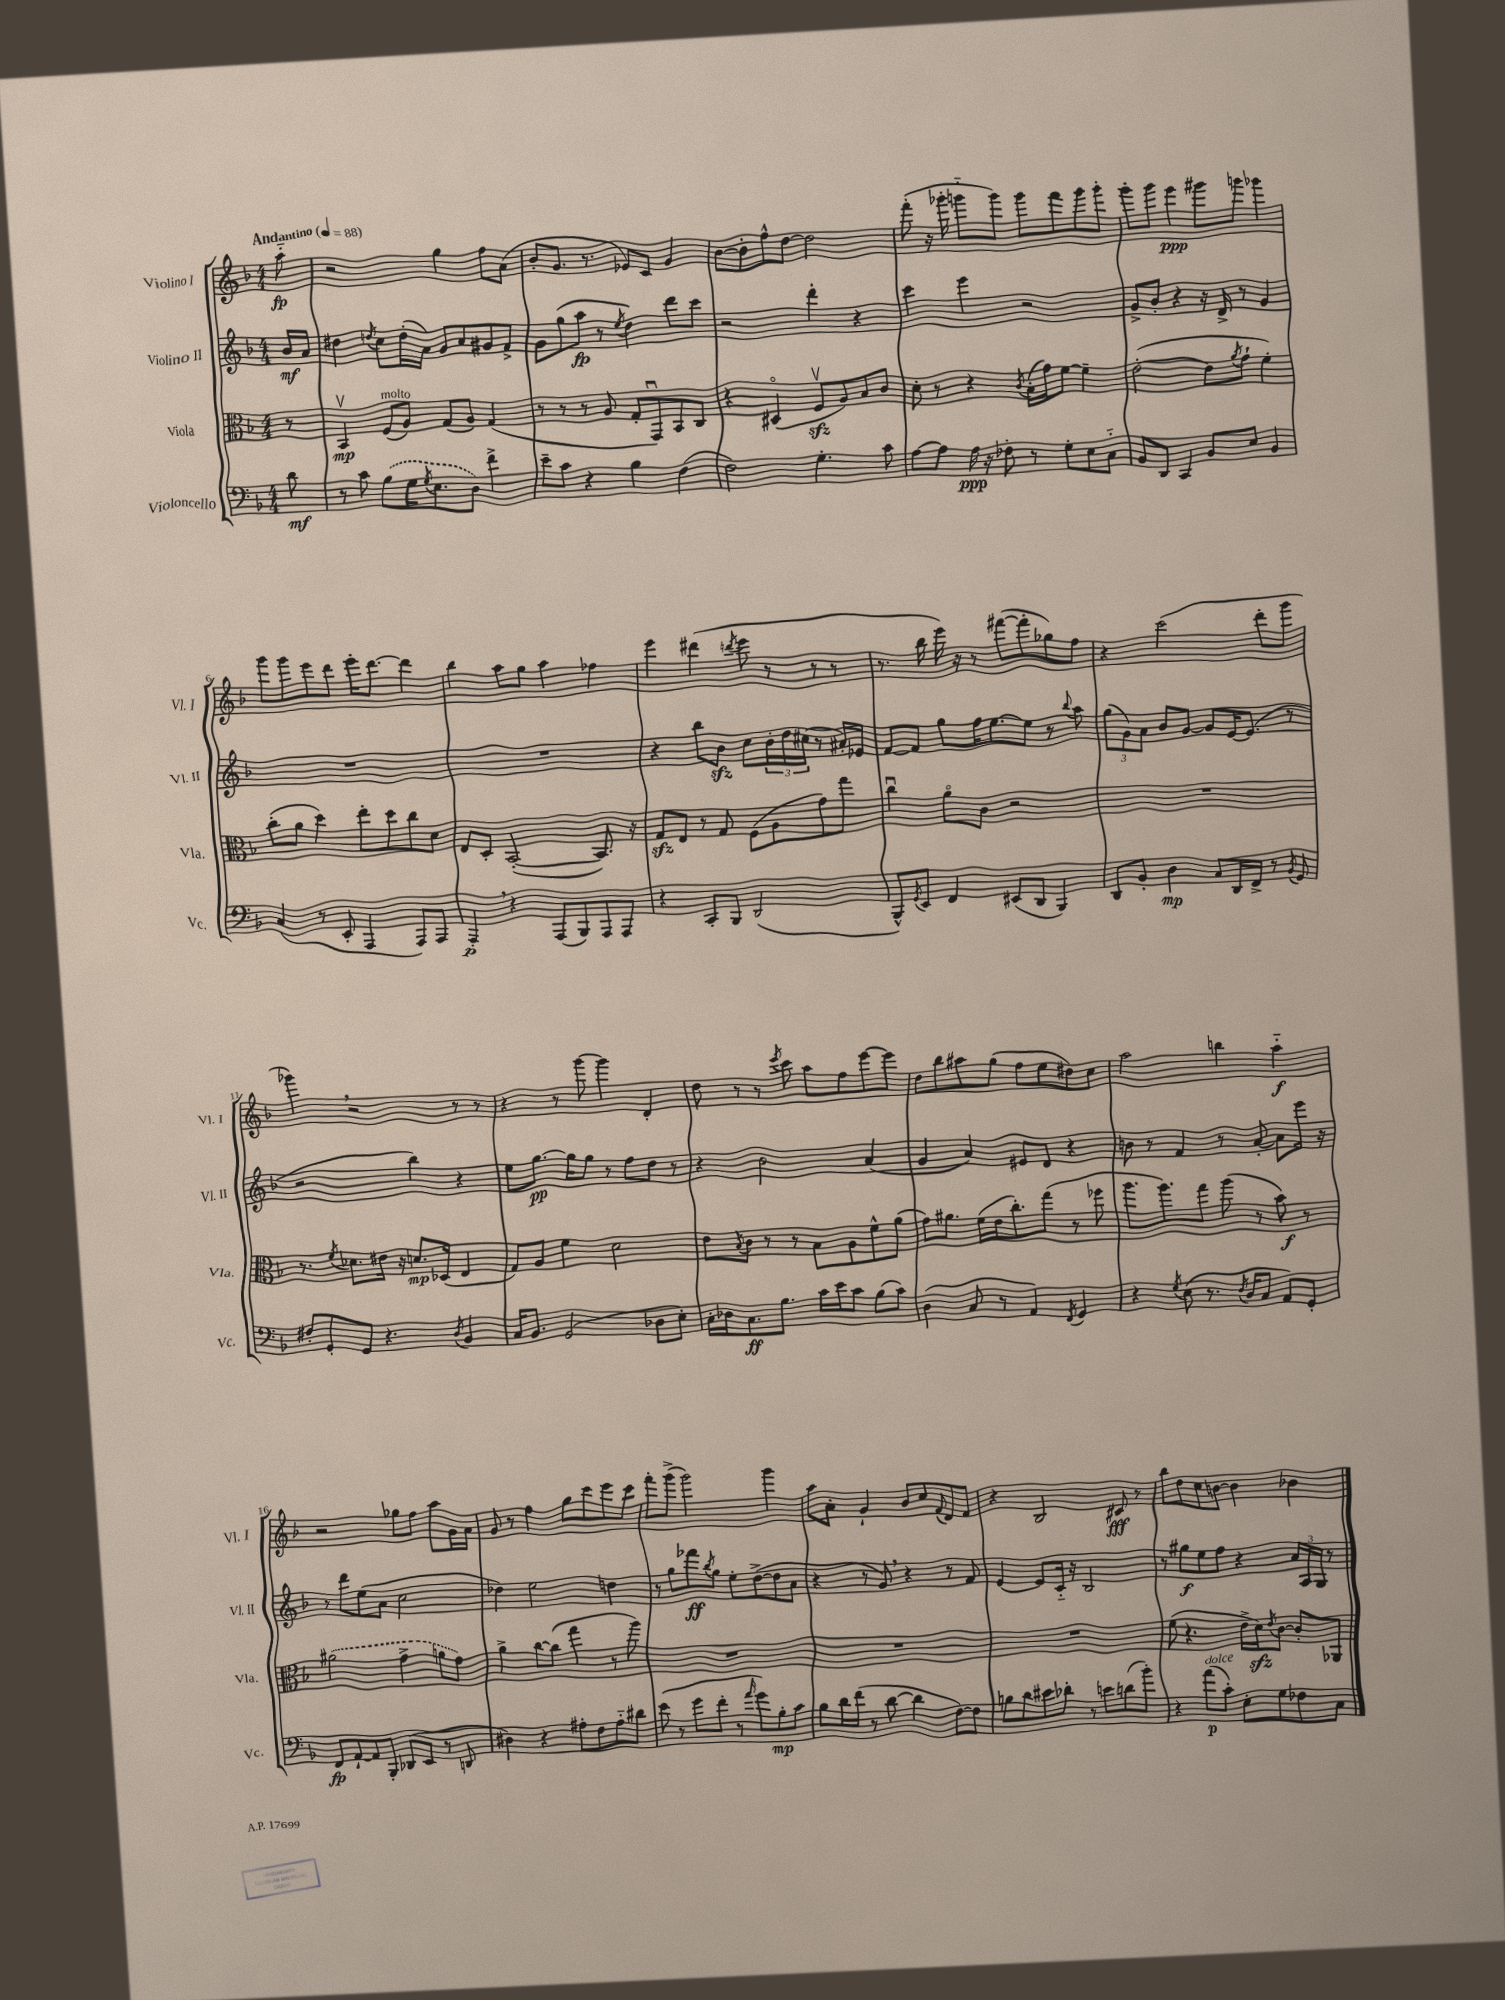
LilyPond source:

<<
\new StaffGroup <<
\new Staff = "s0" \with { instrumentName = "Violino I" shortInstrumentName = "Vl. I" } {
    \clef treble \key f \major \numericTimeSignature \time 4/4 \partial 8 \tempo "Andantino" 4 = 88
    a''8-_\fp |
    r2 g''4 f''8 a'8( |
    bes'8-. g'8. r8. ees'8) c'8 g'4 |
    bes'8~ bes'8-. f''8-^ d''8~ d''2 |
    f'''8-.( r16 ges'''16-. g'''8-_ g'''8) g'''8 f'''8 g'''8 g'''8-. |
    g'''8-. g'''8 e'''4\ppp gis'''8 g'''8 ges'''4 |
    g'''8 g'''8 e'''8 d'''8 e'''16-. d'''8.~ d'''4 |
    bes''4 a''8 g''8 a''4 fes''4 |
    e'''4 dis'''4( \acciaccatura { d'''8 } e'''8 r8 r8 r8 |
    r8. bes''16 e'''16) r16 r8 fis'''8~( fis'''8-. ges''8) f''8 |
    r4 c'''2( d'''8-. g'''8 |
    ges'''4) \breathe r2 r8 r8 |
    r4 r8 g'''8~ g'''4 d'4-. |
    d''8 r8 r8 \acciaccatura { e'''8 } c'''8 a''8 f''8 e'''8~ e'''8 |
    d''8 bes''8 ais''8 g''8( f''8 e''8 dis''8) c''8 |
    a''2 b''4 a''4-_\f |
    r2 ges''8 f''8 a''8 g'16 a'16 |
    g'8 r8 f''4 g''8 c'''8 e'''8 c'''8 |
    f'''8-. g'''8->( g'''2) g'''4 |
    a''8 a'8-. g'4-! bes'8 c''8 \appoggiatura { f'8 } d'8 f'8 |
    r4 bes2 cis'8\fff r8 |
    bes''8 d''8 c''8 b'8~ b'4 bes'4 \bar "|." |
}
\new Staff = "s1" \with { instrumentName = "Violino II" shortInstrumentName = "Vl. II" } {
    \clef treble \key f \major \numericTimeSignature \time 4/4 \partial 8
    bes'16\mf a'16 |
    dis''4 \acciaccatura { d''8 } c''8 d''16-.( a'16) g'8 a'8 gis'8 f'8-> |
    g'8 g''8( a''8\fp r8 \acciaccatura { e''8 } d''4) d'''8 c'''8 |
    r2 d'''4-. r4 |
    c'''4 e'''4 r2 |
    g'8-> bes'8-. r4 r16 d'16-> r8 g'4 |
    R1 |
    R1 |
    r4 bes''8 bes'8\sfz c''8 \tuplet 3/2 { bes'16-. d''16 cis''16( } r8 ais'16-.) ees'16 |
    f'8~ f'8 g''8 f''16 e''8.~ e''8 r8 \appoggiatura { bes''8 } a''8 |
    \tuplet 3/2 { g''8( g'8) a'8 } bes'8 g'8~ g'8 e'16~ e'8.( r8 |
    r2 bes''4) r4 |
    e''8 g''8.~\pp g''16 g''8 r8 f''8 d''8 r8 |
    r4 bes'2 a'4( |
    g'4 a'4) eis'8 d'8 r4 |
    b'8 r8 f'4 r8 a'8~-. a'8 e'''16 r16 |
    r8 d'''8 e''8( a'8 c''2 |
    des''4) e''2 d''4 |
    r8 g''8 fes'''8\ff \acciaccatura { bes''8 } g''8 e''8-. d''8~->( d''8 a'8 |
    r4 r8 g'8) \breathe r4 r8 f'8 |
    e'4~ e'8 c'16-_ r16 bes2 |
    r8 gis''8\f e''8 f''8 r4 \tuplet 3/2 { a'16 a16 g16 } r8 \bar "|." |
}
\new Staff = "s2" \with { instrumentName = "Viola" shortInstrumentName = "Vla." } {
    \clef alto \key f \major \numericTimeSignature \time 4/4 \partial 8
    r8 |
    bes,4\upbow\mp f8^\markup { \italic "molto" }( a8) g8( a8) g4( |
    r8 r8 r8 a8 g8-. g,8\downbow) bes,8 c8 |
    r4 dis4\flageolet( f8\upbow\sfz a8) bes8 c'8 |
    d'8-. r8 r4 \acciaccatura { c'8 } bes16-.( g'16) f'8~ f'4-- |
    e'2~-.( e'8 \acciaccatura { a'8 } g'8-! f'4-.) |
    c''8-.( a'8 d''4) e''8-. d''8 c''8 d'8 |
    e8 d8-. bes,2~-.( bes,8.) r16 |
    g8\sfz e8 r8 g8 f8( a8 g'8) g''8 |
    c''4\downbow a'8\flageolet c'8 r2 |
    R1 |
    r8. \acciaccatura { f'8 } des'8. eis'16 r16 d'8.\mp des16( e4 |
    g8) a8 f'4 d'2 |
    e'8 \acciaccatura { bes8 } c'8 r8 r8 bes8 a8 f'8-^ a'8( |
    g'8) ais'8. f'16( e'16 c''8.-.) g''8( r8 fes''8 |
    a''8. a''8.) g''8 a''8( r8 bes'8\f) r8 |
    \once \slurDashed ais'2( g'4-> a'8 g'8) |
    a'4-> c''8~ c''8( g''4 r8 a''8) |
    R1 |
    R1 |
    R1 |
    f'8( r4. e'16-> d'16\sfz) \acciaccatura { e'8 } c'8~ c'8-. aes,8 \bar "|." |
}
\new Staff = "s3" \with { instrumentName = "Violoncello" shortInstrumentName = "Vc." } {
    \clef bass \key f \major \numericTimeSignature \time 4/4 \partial 8
    d'8\mf |
    r8 c'8 \once \slurDashed bes8( g16 \acciaccatura { g8 } e8. d8) f'4-> |
    e'8-- c'8 r4 bes4 f4( |
    f2) g4.-. c'8 |
    a8~ a8 a16\ppp r16 fes8-. r8 g8-. e8 c8-_ |
    bes,8 d,8 c,4 bes,8 e8 bes,4 |
    c4( r8 e,8-. a,,4 a,,8) a,,8 |
    a,,4-.\p \breathe r4 a,,8( bes,,8) a,,8 a,,8 |
    r4 c,8-. bes,,8 d,2( |
    bes,,8-^) \acciaccatura { g,8 } e,8 f,4 eis,8( d,8 bes,,4) |
    d,8 bes,8-. d4\mp c8 d,16 f,16-> r8 \acciaccatura { bes,8 } g,8 |
    fis8-. g,8-. g,8 r4. \acciaccatura { d8 } bes,4 |
    c16 bes,8. g,2( des8 e8-.) |
    c16-. des16 c8.\ff bes8. c'16 e'16 c'8 bes8( c'8) |
    d4( c8 r8 a,4) \acciaccatura { f,8 } g,4 |
    r4 \acciaccatura { g8 } e8( r8. \acciaccatura { f8 } d16 c8 a,8) g,8-. |
    f,8\fp a,8~-! a,8 bes,,8-. des,8( e,8 r8 d,8 |
    dis4) r4 ais8-. f8 ais8-_ dis'8 |
    e'8( r8 g'8 f'8-. r8 \grace { a'16 } g'8) bes8-.\mp c'8 |
    bes8 d'16 f'16( r8 d'8~ d'4 f8~) f8 |
    b8 d'8 eis'8 des'8-. r8 e'8 d'8( bes'8-.) |
    r4 a'8\p^\markup { \italic "dolce" }( c'8-.) e8-. g8 fes8 c8 \bar "|." |
}
>>
>>
